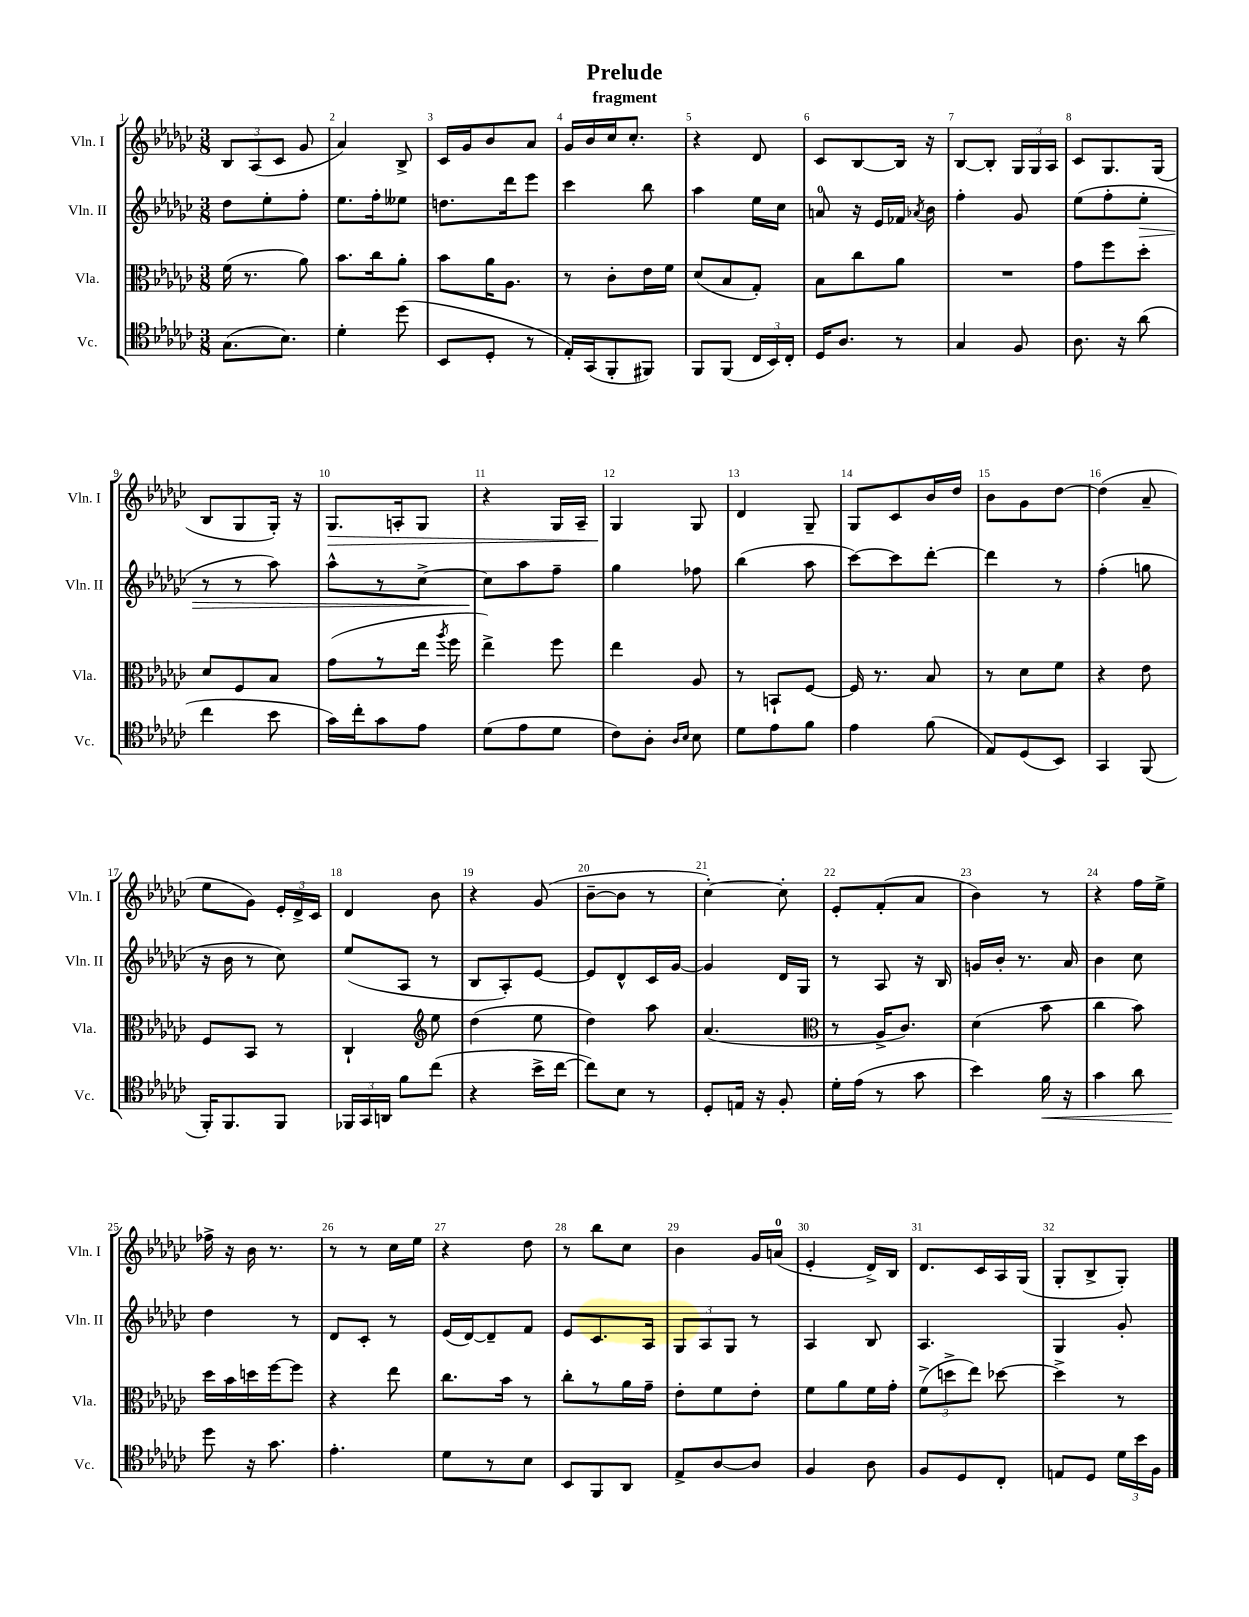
\header { title = "Prelude" subtitle = "fragment" }
<<
\new StaffGroup <<
\new Staff = "s0" \with { instrumentName = "Vln. I" shortInstrumentName = "Vln. I" } {
    \clef treble \key ges \major \numericTimeSignature \time 3/8
    \autoBeamOff \tuplet 3/2 { bes8[ aes8( ces'8] } ges'8 |
    aes'4) bes8-> |
    ces'16[ ges'16 bes'8 aes'8] |
    ges'16[ bes'16 ces''16 ces''8.]-. |
    r4 des'8 |
    ces'8[ bes8~ bes16] r16 |
    bes8[~ bes8]-. \tuplet 3/2 { ges16[ ges16 aes16] } |
    ces'8[ ges8. ges16]( |
    bes8[ ges8 ges16]-.) r16 |
    ges8.[\> a16-. ges8] |
    r4 ges16[ aes16]-- |
    ges4\! ges8 |
    des'4 ges8-- |
    ges8[ ces'8 bes'16 des''16] |
    bes'8[ ges'8 des''8]~ |
    des''4( aes'8-- |
    ees''8[ ges'8]) \tuplet 3/2 { ees'16[-. des'16-> ces'16] } |
    des'4 bes'8 |
    r4 ges'8( |
    bes'8[~-- bes'8] r8 |
    ces''4~-.) ces''8-. |
    ees'8[-. f'8-.( aes'8] |
    bes'4) r8 |
    r4 f''16[ ees''16]-> |
    fes''16-> r16 bes'16 r8. |
    r8 r8 ces''16[ ees''16] |
    r4 des''8 |
    r8 bes''8[ ces''8] |
    bes'4 ges'16[ a'16]-0( |
    ees'4-. des'16[->) bes16] |
    des'8.[ ces'16 aes16 ges16]( |
    ges8[-. bes8-> ges8]-.) \bar "|." |
}
\new Staff = "s1" \with { instrumentName = "Vln. II" shortInstrumentName = "Vln. II" } {
    \clef treble \key ges \major \numericTimeSignature \time 3/8
    \autoBeamOff des''8[ ees''8-. f''8]-. |
    ees''8.[ f''16-. eeses''8] |
    d''8.[ des'''16 ees'''8] |
    ces'''4 bes''8 |
    aes''4 ees''16[ ces''16] |
    a'8-0 r16 ees'16[ fes'16] \acciaccatura { aes'8 } bes'16 |
    f''4-. ges'8 |
    ees''8[( f''8-. ees''8]-.\> |
    r8 r8 aes''8) |
    aes''8[-^ r8 ces''8]~-> |
    ces''8[\! aes''8 f''8]-- |
    ges''4 fes''8 |
    bes''4( aes''8 |
    ces'''8[~) ces'''8 des'''8]~-. |
    des'''4 r8 |
    f''4-.( g''8 |
    r16 bes'16 r8 ces''8) |
    ees''8[( aes8] r8 |
    bes8[ aes8-.) ees'8]~ |
    ees'8[ des'8-^ ces'16 ges'16]~ |
    ges'4 des'16[ ges16] |
    r8 aes8 r16 bes16 |
    g'16[ bes'16]-. r8. aes'16 |
    bes'4 ces''8 |
    des''4 r8 |
    des'8[ ces'8]-. r8 |
    ees'16[( des'16~) des'8-- f'8] |
    ees'8[ ces'8. aes16] |
    \tuplet 3/2 { ges8[ aes8 ges8] } r8 |
    aes4 bes8 |
    aes4. |
    ges4 ges'8-. \bar "|." |
}
\new Staff = "s2" \with { instrumentName = "Vla." shortInstrumentName = "Vla." } {
    \clef alto \key ges \major \numericTimeSignature \time 3/8
    \autoBeamOff f'16( r8. aes'8) |
    bes'8.[ ces''16 aes'8]-. |
    bes'8[ aes'16 aes8.] |
    r8 ces'8[-. ees'16 f'16] |
    des'8[( bes8 ges8]-.) |
    bes8[ ces''8 aes'8] |
    R4. |
    ges'8[ f''8 des''8]-. |
    des'8[ f8 bes8] |
    ges'8[( r8 ees''16] \acciaccatura { aes''8 } f''16 |
    ees''4->) f''8 |
    ees''4 aes8 |
    r8 b,8[-! f8]~ |
    f16 r8. bes8 |
    r8 des'8[ f'8] |
    r4 ees'8 |
    f8[ bes,8] r8 |
    ces4-! \clef treble ees''8 |
    des''4( ees''8 |
    des''4) aes''8 |
    aes'4.( |
    \clef alto r8 aes16[-> ces'8.]) |
    des'4( bes'8 |
    ces''4 bes'8) |
    des''16[ bes'16 d''16 f''16~ f''8] |
    r4 ees''8 |
    ces''8.[ bes'16] r8 |
    ces''8[-. r8 aes'16 ges'16]-- |
    ees'8[-. f'8 ees'8]-. |
    f'8[ aes'8 f'16 ges'16]-. |
    \tuplet 3/2 { f'8[->( d''8-> ees''8]) } des''8~ |
    des''4-> r8 \bar "|." |
}
\new Staff = "s3" \with { instrumentName = "Vc." shortInstrumentName = "Vc." } {
    \clef tenor \key ges \major \numericTimeSignature \time 3/8
    \autoBeamOff ges8.[( bes8.]) |
    des'4-. des''8( |
    bes,8[ des8]-. r8 |
    ees16[-.) ges,16( f,8-. fis,8]) |
    f,8[ f,8]( \tuplet 3/2 { ces16[ bes,16) ces16]-. } |
    des16[ aes8.] r8 |
    ges4 f8 |
    aes8. r16 aes'8( |
    ces''4 bes'8 |
    ges'16[) ces''16-. ges'8 ees'8] |
    des'8[( ees'8 des'8] |
    ces'8[) aes8]-. \grace { aes16[ bes16] } bes8 |
    des'8[ ees'8 f'8] |
    ees'4 f'8( |
    ees8[) des8( bes,8]) |
    ges,4 f,8( |
    f,16[-.) f,8. f,8] |
    \tuplet 3/2 { fes,16[ ges,16 a,16] } f'8[ ces''8]( |
    r4 bes'16[-> ces''16]~ |
    ces''8[) bes8] r8 |
    des8[-. e16] r16 f8-. |
    des'16[-. ees'16]( r8 ges'8 |
    bes'4) f'16\< r16 |
    ges'4 aes'8 |
    des''8\! r16 ges'8. |
    ees'4.-. |
    des'8[ r8 bes8] |
    bes,8[ f,8 aes,8] |
    ees8[-> aes8~ aes8] |
    f4 aes8 |
    f8[ des8 ces8]-. |
    e8[ des8] \tuplet 3/2 { des'16[ bes'16 f16] } \bar "|." |
}
>>
>>
\layout { \context { \Score \override BarNumber.break-visibility = ##(#f #t #t) barNumberVisibility = #all-bar-numbers-visible } }
